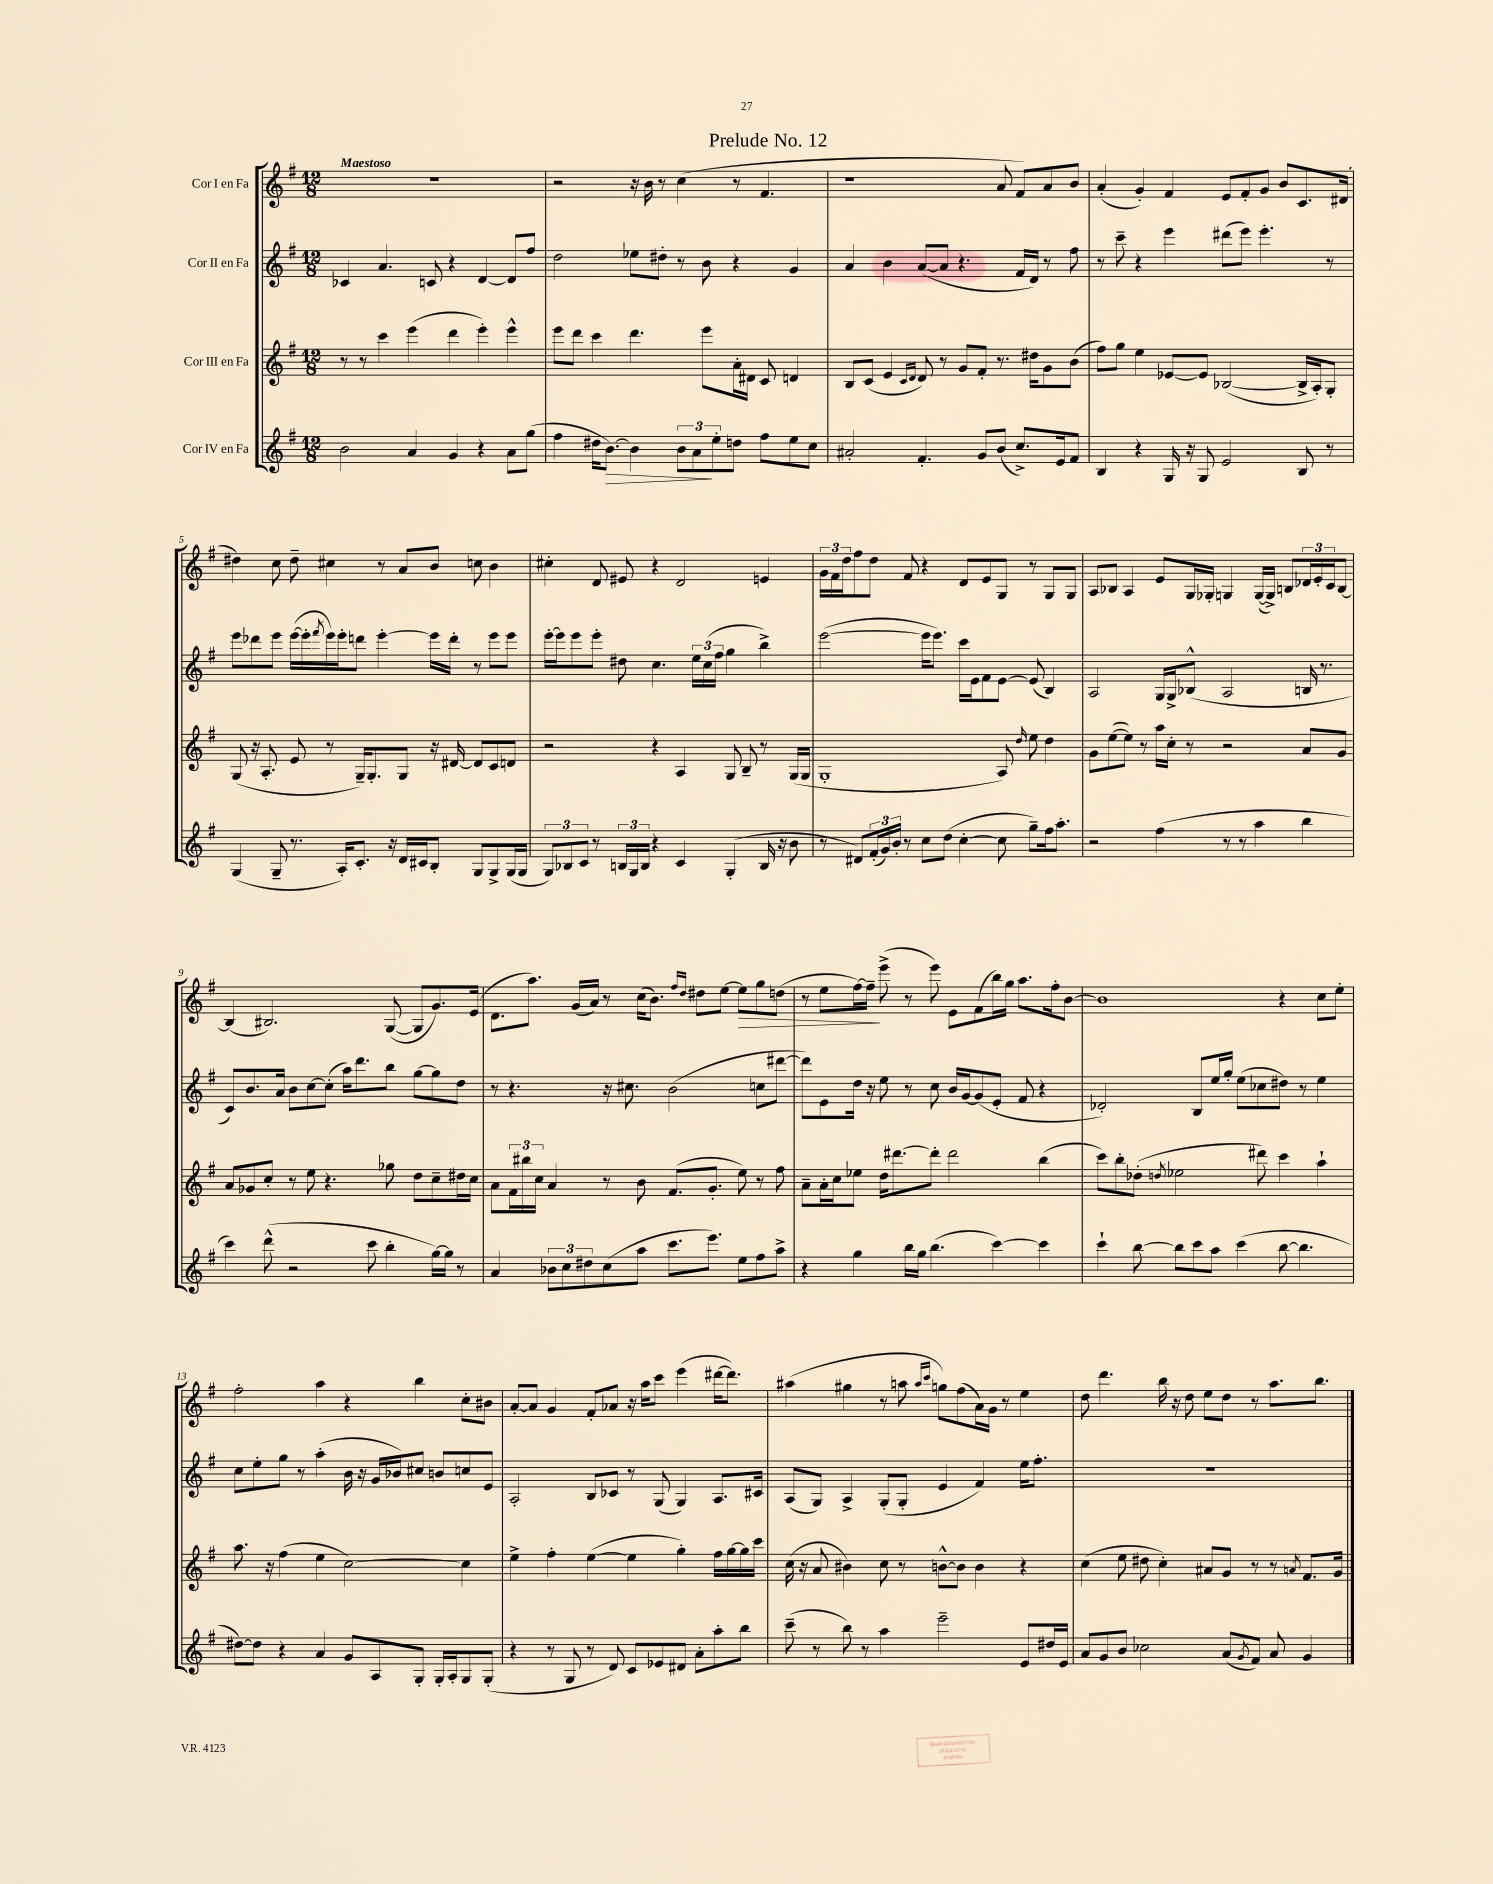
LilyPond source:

\header { title = "Prelude No. 12" }
<<
\new StaffGroup <<
\new Staff = "s0" \with { instrumentName = "Cor I en Fa" } {
    \clef treble \key g \major \numericTimeSignature \time 12/8 \tempo "Maestoso"
    R1. |
    r2 r16 b'16 r8 c''4( r8 fis'4. |
    r1 a'8 fis'8) a'8 b'8 |
    a'4-.( g'4-.) fis'4 e'8 fis'8-. g'8 b'8 c'8. dis'16( |
    dis''4) c''8 dis''8-- cis''4 r8 a'8 b'8 c''8 b'4 |
    cis''4-. d'8 eis'8 r4 d'2 e'4 |
    \tuplet 3/2 { g'16 fis'16 d''16 } fis''8 d''8 fis'8 r4 d'8 e'8 g8 r8 g8 g8 |
    a8 bes8 a4 e'8 g16 ges16-. g4 g16~( g16->) b8 \tuplet 3/2 { des'16 e'16-. c'16 } b8~ |
    b4( bis2.) g8~( g8 g'8.) e'16( |
    d'8. a''8.) g'16( a'16) r8 c''16( b'8.) \grace { fis''16 d''16 } dis''8 e''8~ e''8\> g''8 d''8( |
    r8 e''8 fis''16~) fis''16--\! e'''8->( r8 e'''8) e'8 fis'8( b''16) g''16 a''8. fis''16-. b'8~ |
    b'1 r4 c''8 e''8-. |
    fis''2-. a''4 r4 b''4 c''8-. bis'8 |
    a'8~-. a'8 g'4 fis'8-. aes'8 r16 a''16 c'''8 e'''4( dis'''16~ dis'''8.) |
    ais''4( gis''4 r8 a''8 \grace { a''16 c'''16 } g''8) fis''8( a'16) g'16 r8 e''4 |
    d''8 d'''4. b''16 r16 d''8 e''8 d''8 r8 a''8. b''8. \bar "|." |
}
\new Staff = "s1" \with { instrumentName = "Cor II en Fa" } {
    \clef treble \key g \major \numericTimeSignature \time 12/8
    ces'4 a'4. c'8 r4 d'4~ d'8 fis''8 |
    d''2 ees''8 dis''8-. r8 b'8 r4 g'4 |
    a'4 b'4 a'8~( a'8 r4. fis'16 d'16) r8 fis''8 |
    r8 c'''8-- r4 e'''4 dis'''8( e'''8) e'''4.-. r8 |
    e'''8 des'''8 e'''8 e'''16~( e'''16-. \acciaccatura { fis'''8 } e'''16) e'''16-. d'''8 e'''4~-. e'''16 d'''16-. r8 e'''8 e'''8 |
    e'''16~-. e'''16 e'''8 e'''8-. dis''8 c''4. \tuplet 3/2 { e''16 c''16( fis''16 } g''4 b''4->) |
    e'''2~( e'''16 e'''8.) c'''16 e'16 fis'8 e'8~ e'8( b4) |
    a2 g16 g16-> bes8-^( a2 b16 r8. |
    c'8) b'8. a'16 b'8 c''8~ c''8-.( a''16) d'''8. b''8 g''8~ g''8 d''8 |
    r8 r4. r16 cis''8. b'2( c''8 dis'''8~ |
    dis'''8) e'8 d''16 r16 e''8 r8 c''8 b'16 g'16~ g'8( e'8-. fis'8 r4 |
    des'2-.) b8 e''16 g''16-. e''8( ces''8 dis''8) r8 e''4 |
    c''8 e''8-. g''8 r8 a''4-.( b'16 r16 g'16 bes'16) cis''8 b'8 c''8 e'8 |
    a2-. b8 ces'8 r8 g8( g4) a8. cis'16 |
    a8( g8) a4-> g8-.( g8-. e'4 fis'4) e''16 fis''8.-. |
    R1. \bar "|." |
}
\new Staff = "s2" \with { instrumentName = "Cor III en Fa" } {
    \clef treble \key g \major \numericTimeSignature \time 12/8
    r8 r8 c'''4 e'''4( d'''4 e'''4-.) e'''4-^ |
    e'''8 d'''8 c'''4 d'''4. e'''8 a'16-. dis'16 c'8 d'4 |
    b8 c'8( e'4 \grace { c'16 d'16 } d'8) r8 g'8 fis'8-. r8. dis''16 g'8 b'8( |
    fis''8) g''8 e''4 ees'8~ ees'8 bes2~( bes16-> a16-.) g8-. |
    g8( r16 a8.-. e'8 r8 g16--) g8.-. g8 r16 dis'16~ dis'8 c'8 d'8 |
    r2 r4 a4 g8 b8-- r8 g16( g16 |
    g1-. a8) \grace { d''16 } e''8 d''4 |
    g'8 e''8~( e''8) r8 a''16 c''16-. r8 r2 a'8 g'8 |
    a'8 ges'8 c''8-. r8 e''8 r4. ges''8 d''8 c''8-- dis''16 c''16 |
    a'8 \tuplet 3/2 { fis'16 bis''16 c''16 } a'4 r8 b'8 fis'8.( g'8.-. e''8) r8 fis''8 |
    a'8-- a'16-. c''16 ees''8 d''16 dis'''8.~ dis'''8-. dis'''2 b''4( |
    c'''8) b''8-. des''8-.( \acciaccatura { d''8 } ees''2 dis'''8) c'''4 a''4-! |
    a''8. r16 fis''4( e''4 c''2~) c''4 |
    e''4-> fis''4-. e''4~( e''4 g''4-.) fis''16 g''16~ g''16 c'''16 |
    c''16( r16 a'8 bis'4) c''8 r8 b'8~-^ b'8 b'4 r4 |
    c''4( e''8 dis''8 c''4-.) ais'8 g'8 r8 r8 \acciaccatura { a'8 } fis'8. g'16 \bar "|." |
}
\new Staff = "s3" \with { instrumentName = "Cor IV en Fa" } {
    \clef treble \key g \major \numericTimeSignature \time 12/8
    b'2 a'4 g'4 r4 a'8 g''8( |
    fis''4 dis''16 b'8.~\>) b'4 \tuplet 3/2 { b'8 a'8\! e''8-. } d''8 fis''8 e''8 c''8 |
    ais'2-. fis'4.-. g'8 b'8( c''8.->) e'16 fis'8 |
    b4 r4 g16 r16 g8 e'2 b8 r8 |
    g4( g8-- r8. a16-.) c'8.-. r16 d'16 cis'16 b8-. g8 g8-> g16( g16 |
    \tuplet 3/2 { g8) bes8 c'8 } r8 \tuplet 3/2 { b16 g16 b16 } r4 c'4 g4-.( b16 r16 b'8 |
    r8 dis'8) \tuplet 3/2 { fis'16-.( g'16) b'16-. } r8 c''8 d''8( c''4~-. c''8 g''8--) fis''16 a''8.-. |
    r2 fis''4( r8 r8 a''4 b''4 |
    c'''4) d'''8-^( r2 c'''8 b''4-. g''16~) g''16 r8 |
    a'4 \tuplet 3/2 { bes'8 c''8 dis''8 } c''8( a''8 c'''8. e'''8.) e''8 fis''8 a''8-> |
    r4 g''4 b''16 g''16 b''4.( c'''4~) c'''4 |
    c'''4-! b''8~ b''8 c'''8 a''8 c'''4( b''8~ b''4. |
    dis''8~) dis''8 r4 a'4 g'8 a8 g8-. g16-. a16-. g8 g8-.( |
    r4 r8 g8 r8 d'8) c'8 ees'8 dis'8 a'8-. a''8-. b''8 |
    c'''8--( r8 b''8) r8 a''4 e'''2-- e'8 dis''16 e'16 |
    a'8 g'8 b'8 ces''2 a'8( \acciaccatura { g'8 } fis'8) a'8 g'4 \bar "|." |
}
>>
>>
